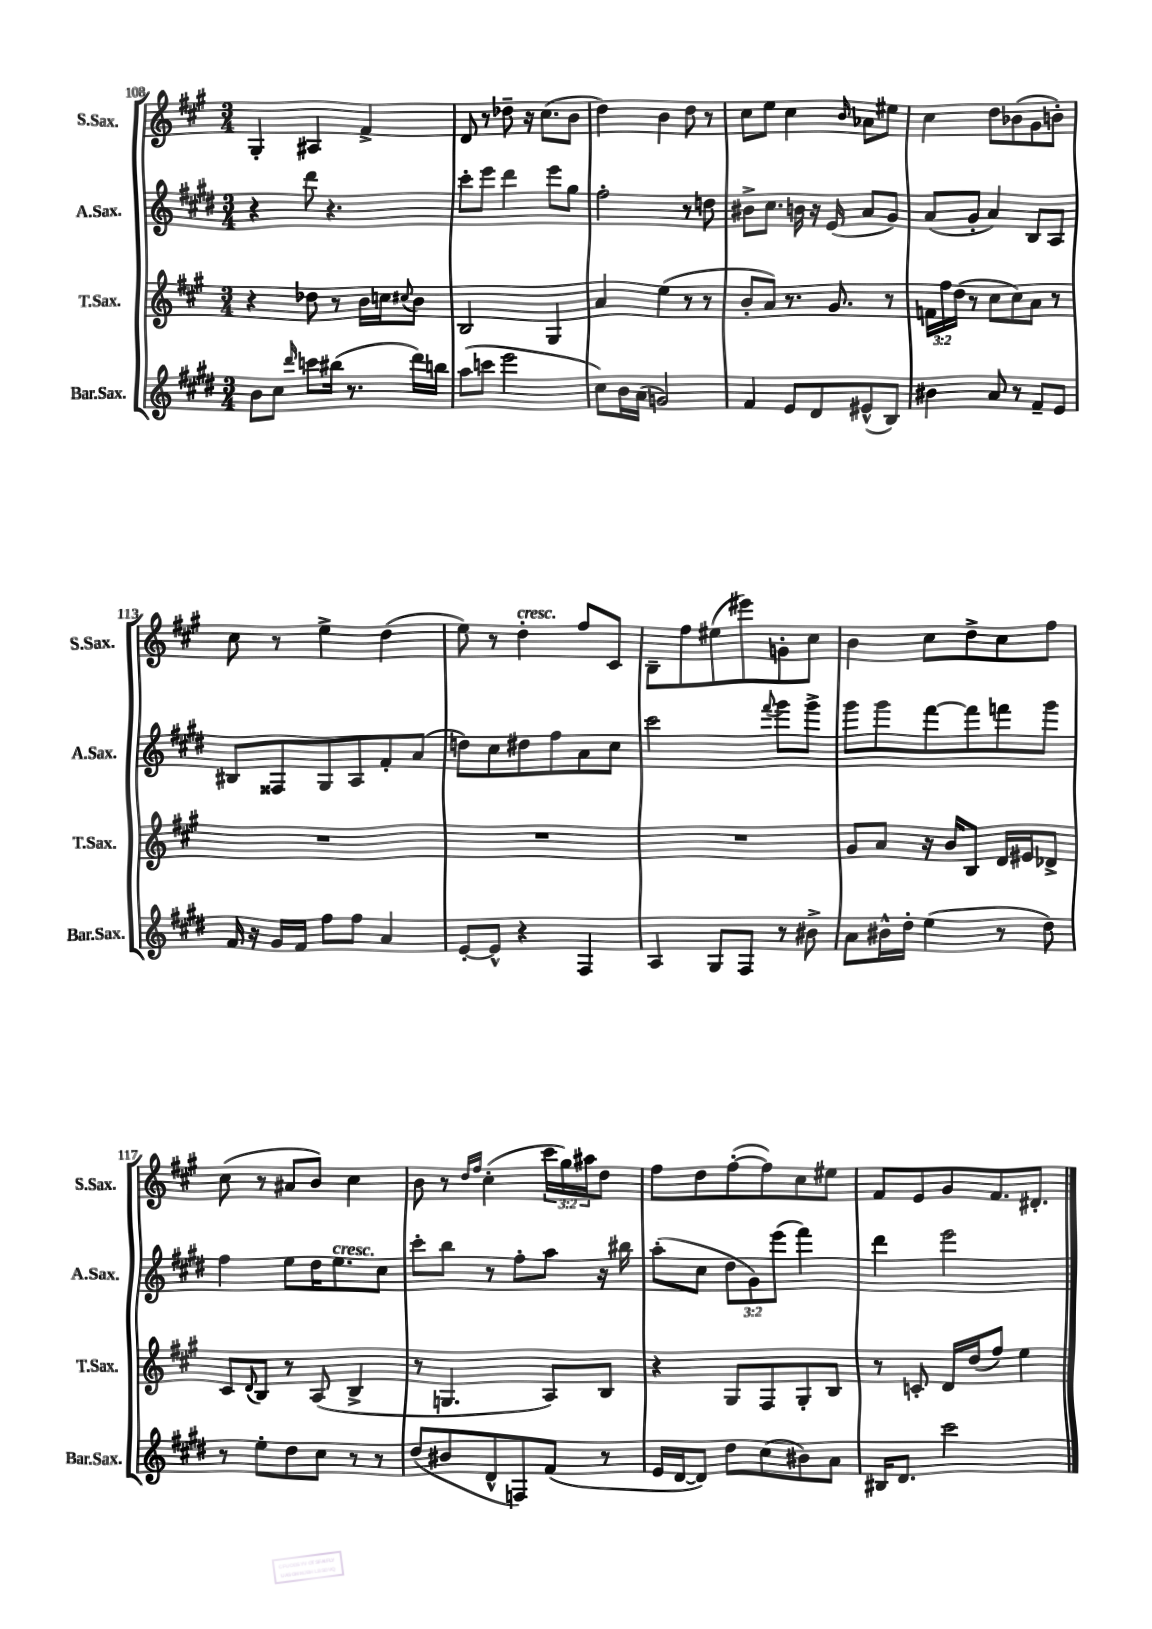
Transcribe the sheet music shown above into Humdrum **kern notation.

**kern	**kern	**kern	**kern
*staff4	*staff3	*staff2	*staff1
*clefG2	*clefG2	*clefG2	*clefG2
*k[f#c#g#d#]	*k[f#c#g#]	*k[f#c#g#d#]	*k[f#c#g#]
*M3/4	*M3/4	*M3/4	*M3/4
8b	4r	4r	4G#'
8cc#	.	.	.
16qqddd#	.	.	.
8ccc	8dd-	8ddd#	4A#
(16bb#	8r	4.r	.
8.r	.	.	.
.	16b	.	4f#^
.	16cc	.	.
.	8qqcc#	.	.
16ddd#)	8b	.	.
16bb	.	.	.
=	=	=	=
(8aa	2B	8ccc#'	8d
8ccc	.	8eee	8r
2eee	.	4ddd#	8dd-~
.	.	.	16r
.	.	.	(8.cc#
.	4G#	8eee	.
.	.	8gg#	8b
=	=	=	=
8cc#)	4a	2ff#'	4dd)
16b	.	.	.
(16a	.	.	.
2g)	(4ee	.	4b
.	8r	8r	8dd
.	8r	8dd	8r
=	=	=	=
4f#	8b'	8b#^	8cc#
.	8a)	8.cc#	8ee
8e	8.r	.	4cc#
.	.	16b	.
8d#	.	16r	.
.	8.g#	(16e	.
.	.	.	16qqb
(8e#^^	.	8a	8a-
8B)	8r	8g#)	8ee#
=	=	=	=
4b#	24f	(8a	4cc#
.	24ff#	.	.
.	(24dd	.	.
.	8r	8g#'	.
8a	8cc#	4a)	8dd
8r	8cc#)	.	(8b-
8f#~	8a	8B	8g#
8e	8r	8A	8b')
=	=	=	=
16f#	2.r	8B#	8cc#
16r	.	.	.
16g#	.	8F##	8r
16f#	.	.	.
8ff#	.	8G#	4ee^
8ff#	.	8A	.
4a	.	8f#'	(4dd
.	.	(8a	.
=	=	=	=
[8e'	2.r	8dd)	8ee)
8e^^]	.	8cc#	8r
4r	.	8dd#	4dd'
.	.	8ff#	.
4F#	.	8a	8ff#
.	.	8cc#	8c#
=	=	=	=
4A	2.r	2ccc#	8B~
.	.	.	8ff#
8G#	.	.	(8ee#
8F#	.	.	8eee#)
.	.	8qqfff#	.
8r	.	8ggg#	8g'
8b#^	.	8ggg#^	8cc#
=	=	=	=
8a	8g#	8ggg#	4b
16b#^^	8a	8ggg#	.
16dd#'	.	.	.
(4ee	16r	[8fff#	8cc#
.	16b	.	.
.	8B	8fff#]	8dd^
8r	16d	8fff	8cc#
.	16e#	.	.
8dd#)	8d-^	8ggg#	8ff#
=	=	=	=
8r	8c#	4ff#	(8cc#
.	8qqd	.	.
8ee'	8B	.	8r
8dd#	8r	8ee	8a#
8cc#	(8A	16dd#	8b)
.	.	8.ee	.
8r	4B^	.	4cc#
8r	.	8cc#	.
=	=	=	=
(8dd#	8r	8ccc#'	8b
8b#	4.G	8bb	8r
.	.	.	16qqdd
.	.	.	16qqff#
8d#^^	.	8r	(4cc#'
8F)	.	8ff#'	.
(8f#	8A)	8aa	24ccc#
.	.	.	24gg#)
.	.	.	24aa#
8r	8B	16r	8dd
.	.	16bb#	.
=	=	=	=
16e	4r	(8aa'	8ff#
[16d#	.	.	.
8d#])	.	8cc#	8dd
8dd#	8G#	12dd#	([8ff#'
.	.	12g#)	.
(8cc#	8F#	.	8ff#])
.	.	(12eee	.
8b#)	8G#'	4fff#)	8cc#
8a	8B	.	8ee#
=	=	=	=
16B#	8r	4ddd#	8f#
8.d#	.	.	.
.	8c'	.	8e
2ccc#	16d	2eee	8g#
.	(16dd	.	.
.	8ff#)	.	8.f#
.	4ee	.	.
.	.	.	8.d#'
==	==	==	==
*-	*-	*-	*-
